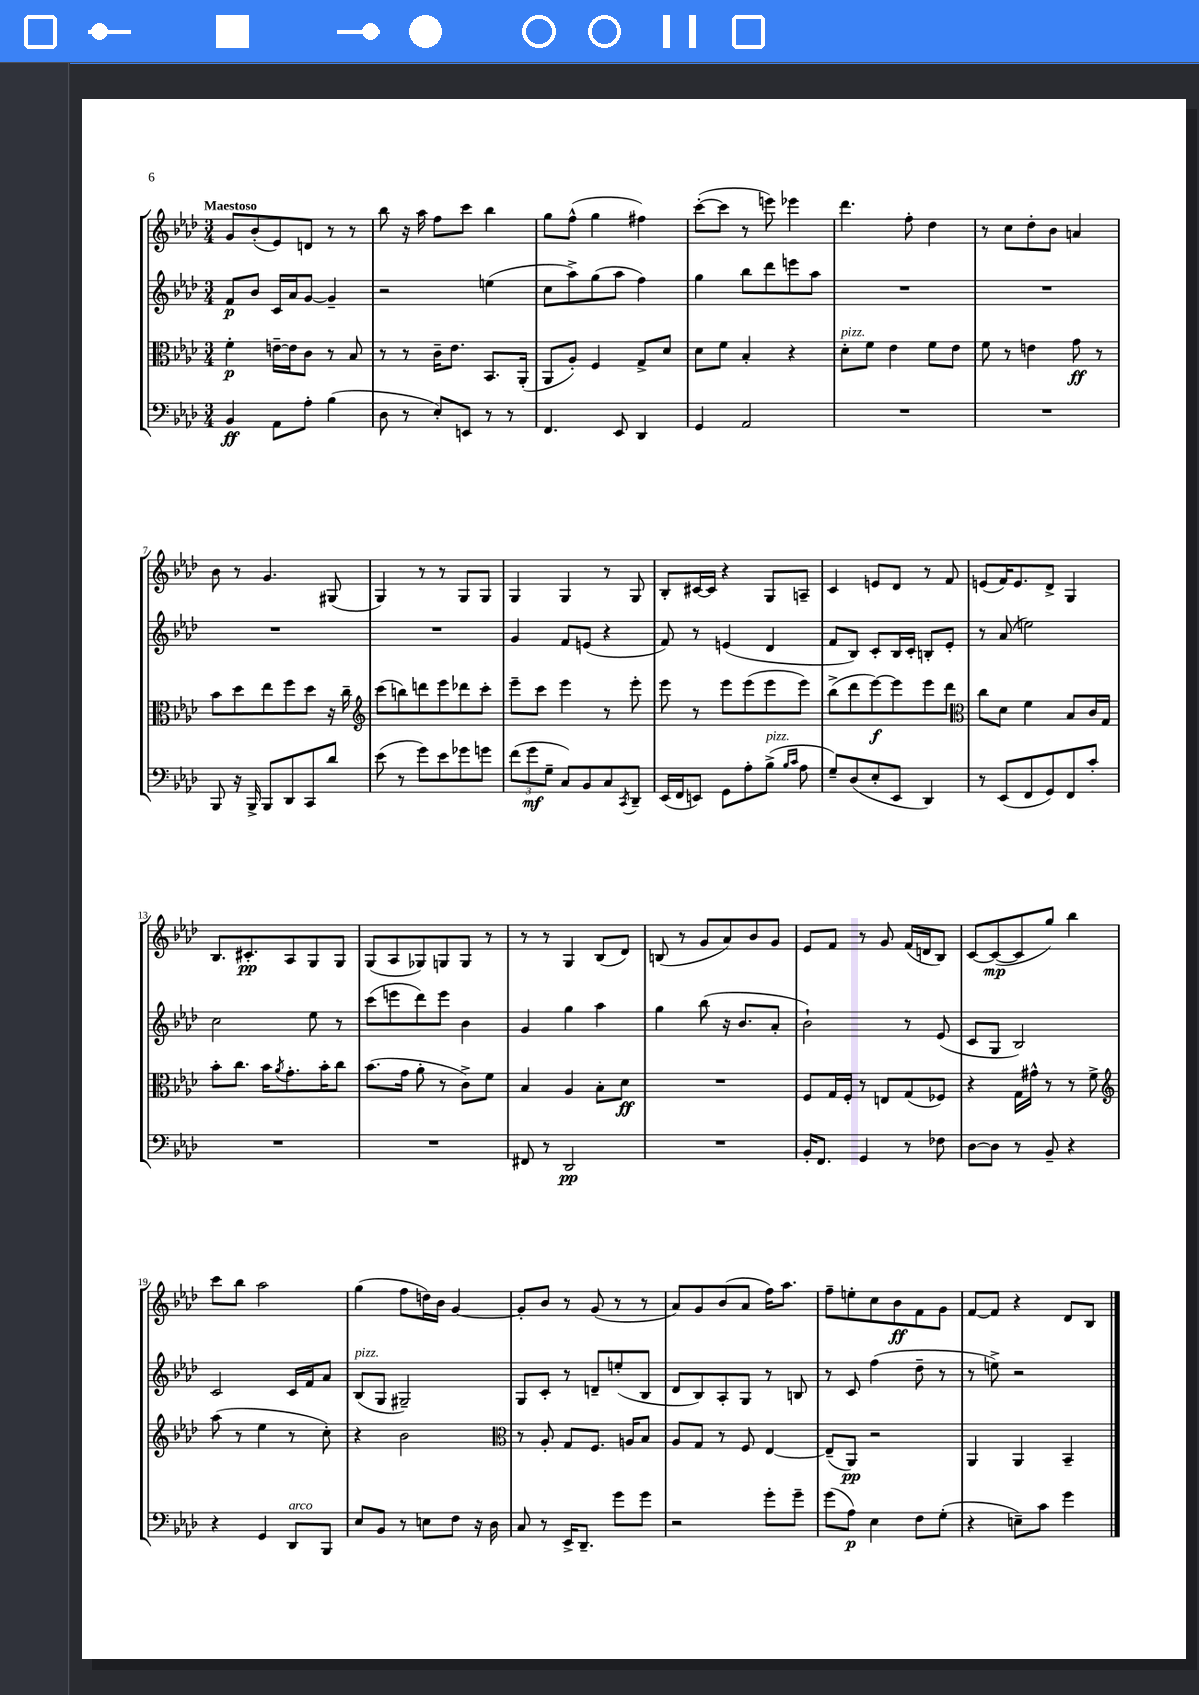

**kern	**kern	**kern	**kern
*staff4	*staff3	*staff2	*staff1
*clefF4	*clefC3	*clefG2	*clefG2
*k[b-e-a-d-]	*k[b-e-a-d-]	*k[b-e-a-d-]	*k[b-e-a-d-]
*M3/4	*M3/4	*M3/4	*M3/4
4BB-	4f'	8f	8g
.	.	8b-	(8b-'
8AA-	[16e~	16c	8e-)
.	16e]	16a-	.
8A-'	8c	[8g	8d
(4B-	8r	4g~]	8r
.	8B-	.	8r
=	=	=	=
8D-	8r	2r	8bb-
8r	8r	.	16r
.	.	.	16aa-
8E-')	16c~	.	8ff
.	8.e-	.	.
8EE	.	.	8ccc
8r	8.BB-	(4ee	4bb-
8r	.	.	.
.	(16AA-'	.	.
=	=	=	=
4.FF	8AA-	8cc	8gg
.	8A-')	8aa-^)	(8ff^^
.	4F	(8gg	4gg
8EE-	.	8aa-	.
4DD-	8G^	4ff)	4ff#)
.	8d-	.	.
=	=	=	=
4GG	8d-	4gg	([8ccc'
.	8f	.	8ccc]
2AA-	4B-'	8bb-	8r
.	.	8ddd-	8eee)
.	4r	8eee	4eee-
.	.	8aa-	.
=	=	=	=
2.r	8d-'	2.r	4.ddd-
.	8f	.	.
.	4e-	.	.
.	.	.	8ff'
.	8f	.	4dd-
.	8e-	.	.
=	=	=	=
2.r	8f	2.r	8r
.	8r	.	8cc
.	4e	.	8dd-'
.	.	.	8b-
.	8g	.	4a
.	8r	.	.
=	=	=	=
8BBB-	8b-	2.r	8b-
16r	8dd-	.	8r
16BBB-^	.	.	.
8BBB-	8ee-	.	4.g
8DD-	8ff	.	.
8CC	8dd-	.	.
8d-	16r	.	(8G#
.	16cc~	.	.
=	=	=	=
*	*clefG2	*	*
(8e-	(8ccc	2.r	4G)
8r	8bb)	.	.
8g)	8ddd	.	8r
8e-	8eee-	.	8r
8g-	8ddd-	.	8G
8g	8ccc'	.	8G
=	=	=	=
(12f	8eee-~	4g	4G
12g	.	.	.
.	8ccc	.	.
12G~	.	.	.
8C)	4eee-	8f	4G
8BB-	.	(8e	.
8C	8r	4r	8r
8qCC	.	.	.
8DD-~	8eee-'	.	8G
=	=	=	=
(16EE-	8eee-	8f)	8B-'
16FF	.	.	.
8EE)	8r	8r	[16c#
.	.	.	16c#]
8GG	8eee-	(4e	4r
8A-'	(8eee-	.	.
(8B-^	8eee-	4d-	8G
16qqB-	.	.	.
16qqc	.	.	.
8A-	8eee-)	.	8A~
=	=	=	=
8G~)	(8bb-^	8f	4c
(8D-	8ddd-	8B-)	.
8E-'	[8eee-)	8c'	8e
8EE-	8eee-]	16B-	8d-
.	.	16c'	.
4DD-)	8eee-	8B'	8r
.	8ddd-	8e-'	8f
=	=	=	=
*	*clefC3	*	*
8r	8cc	8r	(8e
(8EE-	8d-	(8a-	16f)
.	.	.	8.e
8FF	4f	2ee)	.
8GG)	.	.	8d-^
8FF	8B-	.	4G
8c'	16c	.	.
.	16G	.	.
=	=	=	=
2.r	8b-'	2cc	8.B-
.	8.cc	.	.
.	.	.	8.c#'
.	16b-	.	.
.	8qa-	.	.
.	8.g'	.	8A-
.	.	8ee-	8G
.	16b-'	.	.
.	8cc	8r	8G
=	=	=	=
2.r	(8.b-	(8ccc	(8G
.	.	8eee	8A-
.	16g	.	.
.	8a-'	8ddd-)	8G-)
.	8r	8eee	8G
.	8c^)	4b-	8G
.	8f	.	8r
=	=	=	=
8FF#	4B-	4g	8r
8r	.	.	8r
2DD-	4A-	4gg	4G
.	8B-'	4aa-	(8B-
.	8d-	.	8d-)
=	=	=	=
2.r	2.r	4gg	(8B
.	.	.	8r
.	.	(8bb-	8g
.	.	16r	8a-)
.	.	8.b-	.
.	.	.	8b-
.	.	8a-'	8g
=	=	=	=
16BB-'	8F	2b-`)	8e-
8.FF	.	.	.
.	16G	.	8f
.	16F'	.	.
4GG	8r	.	8r
.	8E	.	8g
8r	(8G	8r	(16f
.	.	.	16d
8F-	8F-)	(8e-	8B-)
=	=	=	=
[8D-	4r	8c	[8c
8D-]	.	8G	(8c_
8r	16G	2B-)	8c]
.	16g#^^	.	.
8BB-~	8r	.	8gg)
4r	8r	.	4bb-
.	8f^	.	.
=	=	=	=
*	*clefG2	*	*
4r	(8aa-	2c	8ccc
.	8r	.	8bb-
4GG	4ee-	.	2aa-
8DD-	8r	16c	.
.	.	16f	.
8BBB-	8cc')	8a-	.
=	=	=	=
8E-	4r	(8B-	(4gg
8BB-	.	8G	.
8r	2b-	2G#~)	8ff
8E	.	.	16dd)
.	.	.	16b-
8F	.	.	[4g
16r	.	.	.
16D-	.	.	.
=	=	=	=
*	*clefC3	*	*
8C	8r	8G	8g']
8r	8A-'	8c'	8b-
16EE-^	8G	8r	8r
8.DD-~	.	.	.
.	8.F	8d~	(8g
8g	.	(8ee'	8r
.	16A	.	.
8g	8B-	8B-	8r
=	=	=	=
2r	8A-	8d-	8a-)
.	8G	8B-)	8g
.	8r	8A-'	(8b-
.	8F	8G	8a-
8g'	[4E-	8r	16ff)
.	.	.	8.aa-
8g~	.	8B	.
=	=	=	=
(8g	(8E-~]	8r	8ff~
8A-)	8AA-)	8c	8ee'
4E-	2r	(4ff	8cc
.	.	.	8b-
8F	.	8dd-~	8f
(8G'	.	8r	8g
=	=	=	=
4r	4AA-	8r	[8f
.	.	8ee^)	8f]
8E~)	4AA-	2r	4r
8c	.	.	.
4g	4BB-~	.	8d-
.	.	.	8B-
==	==	==	==
*-	*-	*-	*-
